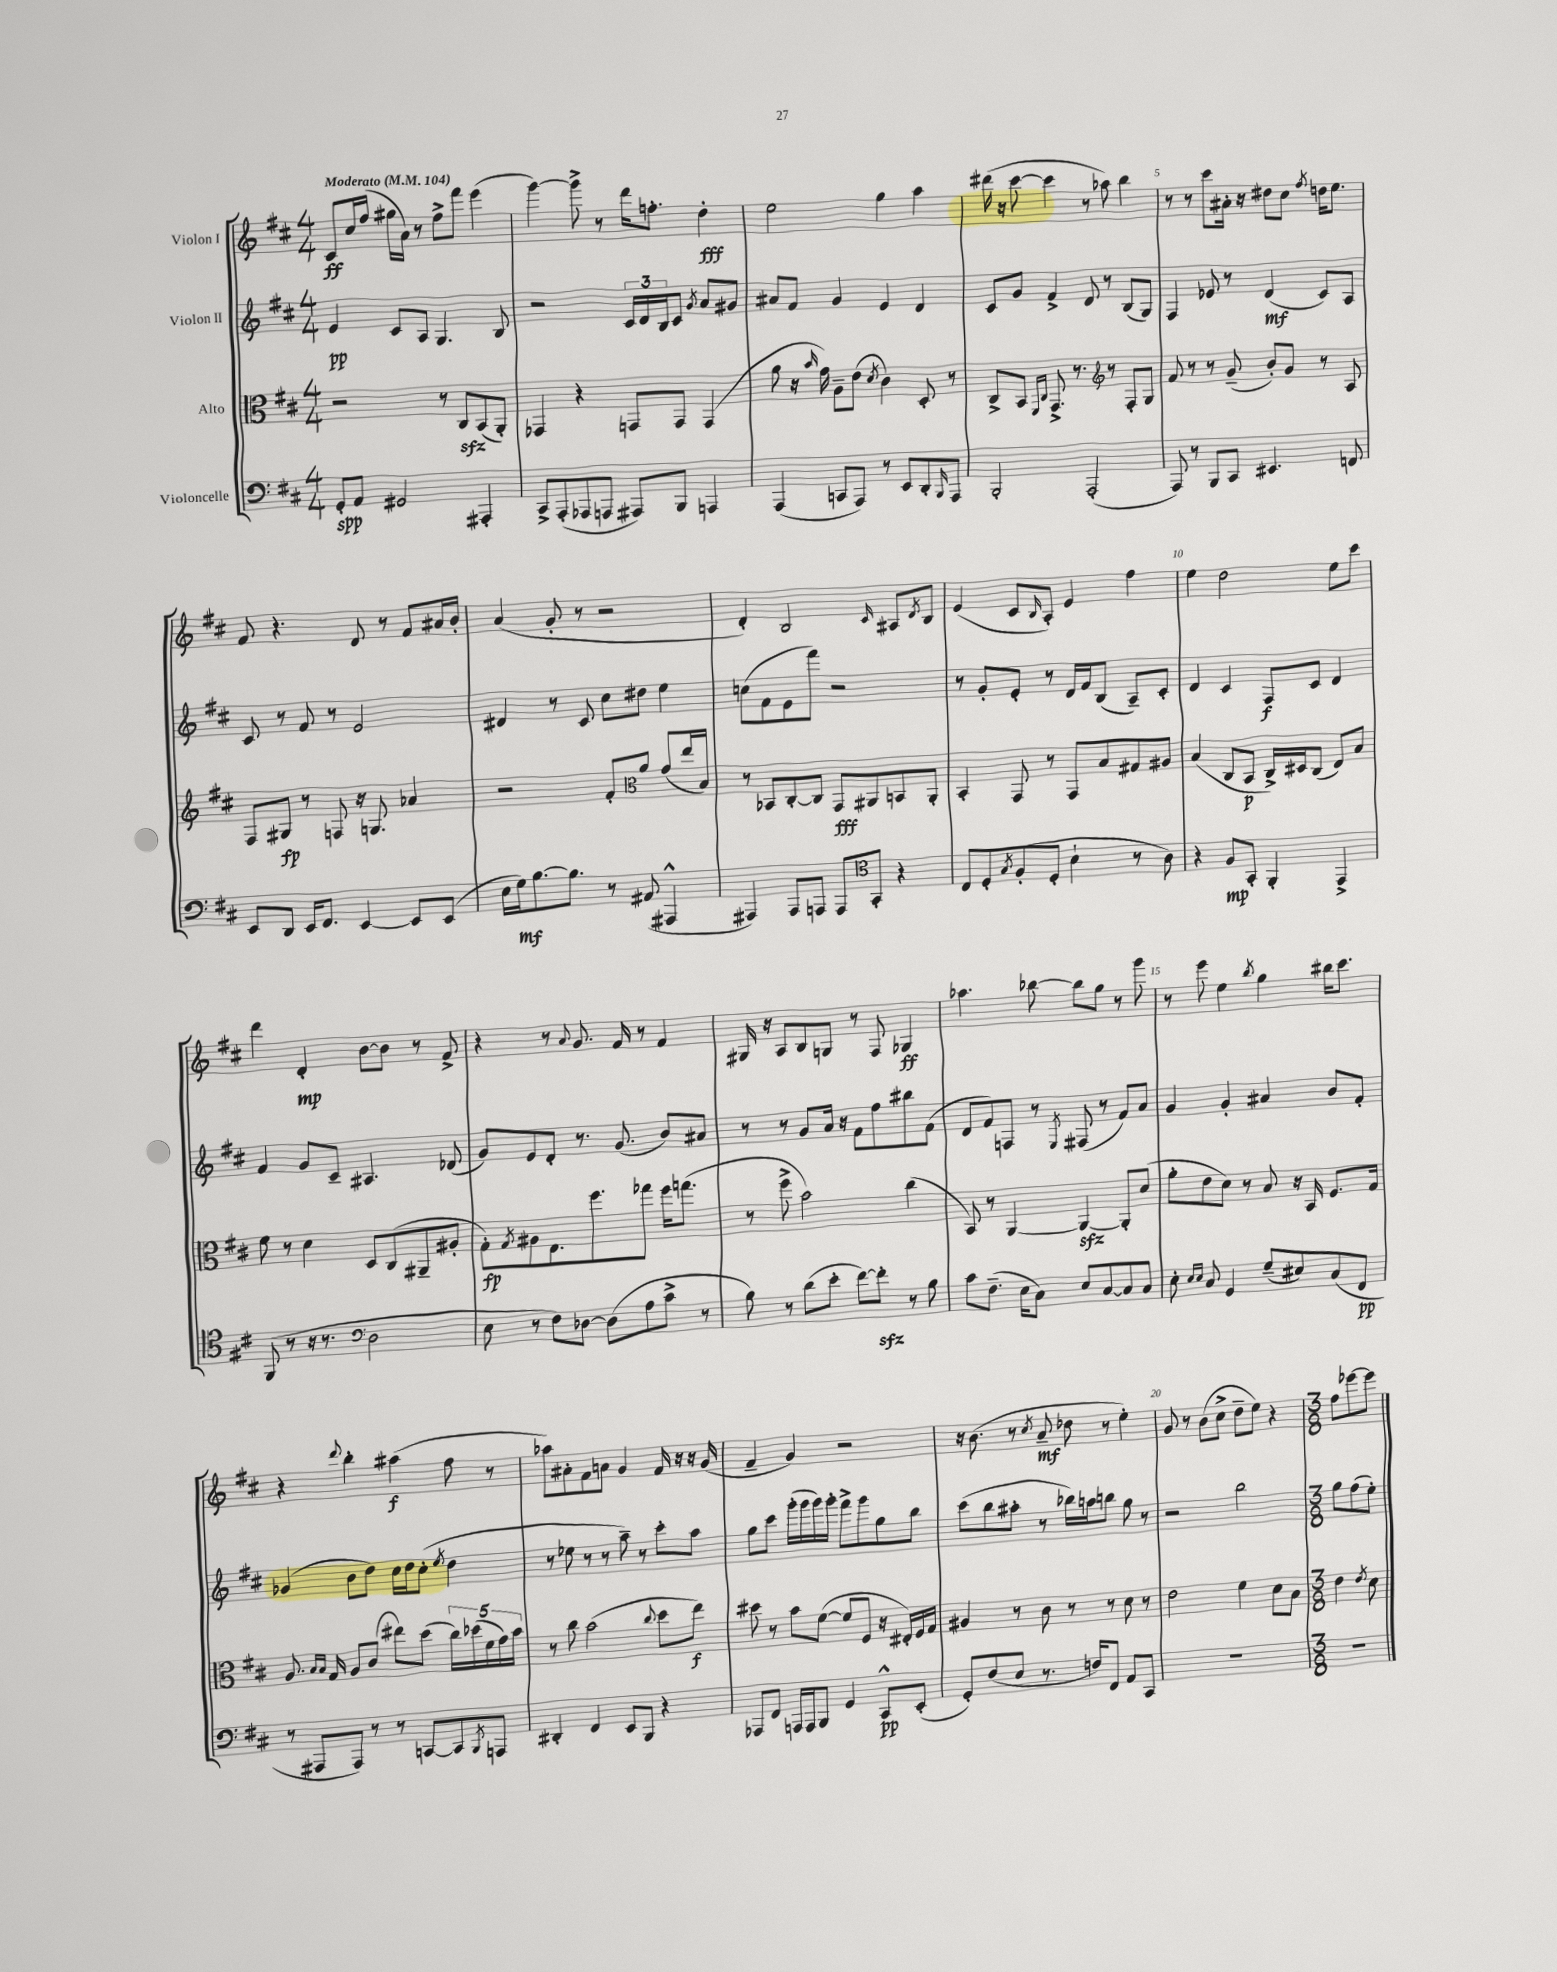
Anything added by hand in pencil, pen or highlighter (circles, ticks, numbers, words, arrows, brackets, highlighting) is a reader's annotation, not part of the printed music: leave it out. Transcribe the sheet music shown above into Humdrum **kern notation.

**kern	**kern	**kern	**kern
*staff4	*staff3	*staff2	*staff1
*clefF4	*clefC3	*clefG2	*clefG2
*k[f#c#]	*k[f#c#]	*k[f#c#]	*k[f#c#]
*M4/4	*M4/4	*M4/4	*M4/4
*MM104	*MM104	*MM104	*MM104
8GG'/L	2r	4e/	8c#/L
8AA/J	.	.	16cc#/L
.	.	.	(16ff#/JJ
2GG#/	.	8c#/L	16gg#\LL
.	.	.	16a\JJ)
.	.	8A/J	8r
.	8r	4.G/	8ff#^\L
.	8C#/L	.	8fff#\J
4AAA#'/	(8BB/	.	(4eee\
.	8AA'/J)	8B/	.
=	=	=	=
8CC#^/L	4GG-/	2r	[4ggg\)
(8AAA'/	.	.	.
8AAA-/	4r	.	8ggg^\]
8AAA/J	.	.	8r
8AAA#/L)	8GG/L	24c#/LL	16ddd\LK
.	.	24d/	.
.	.	.	8.ff'\J
.	.	24B/J	.
8BBB/J	8GG/J	8c#/J	.
.	.	8qg/	.
4AAA/	(4GG/	8a/L	4dd'\
.	.	8g#/J	.
=	=	=	=
(4AAA/	8a\	8a#/L	2ee\
.	16r	8f#/J	.
.	16qqb/	.	.
.	16g\)	.	.
8CC/L	8A~\L	4g/	.
8AAA/J)	(8e\J	.	.
.	8qd/	.	.
8r	4c#\)	4e/	4gg\
8EE/L	.	.	.
8DD'/	8D'/	4d/	4aa\
16qqBBB/	.	.	.
8AAA/J	8r	.	.
=	=	=	=
2BBB'/	8C#^/L	8c#/L	(16ddd#\
.	.	.	16r
.	8BB/J	8g/J	[8ccc#\
.	16qqFF#/LL	.	.
.	16qqC#/JJ	.	.
.	8.GG^/	4f#^/	4ccc#\]
.	8.r	.	.
(2AAA'/	.	8d/	8r
.	8r	8r	8aa-\)
.	8F#'/L	(8B/L	4bb\
.	8G/J	8G/J)	.
=	=	=	=
*	*clefG2	*	*
8AAA/)	8f#/	4F#/	8r
8r	8r	.	8r
8BBB/L	8r	8e-/	8ccc#\L
8CC#/J	(8g~/	8r	16a#'\Jk
.	.	.	16r
4.EE#/	8b'/L)	(4d/	8dd#\L
.	8g/J	.	8cc#\J
.	.	.	8qff#/
.	8r	8c#/L)	16dd\LK
.	.	.	8.ee\J
8FF/	8A/	8A/J	.
=	=	=	=
8EE/L	8F#/L	8c#/	8f#/
8DD/J	8G#/J	8r	4.r
16EE/LK	8r	8f#/	.
8.FF#/J	.	.	.
.	8F/	8r	.
[4EE/	16r	2e/	8d/
.	8.G/	.	.
.	.	.	8r
8EE/]L	4a-/	.	8f#/L
(8EE/J	.	.	16a#/L
.	.	.	16b'/JJ
=	=	=	=
16E\LL	2r	4d#/	(4a/
16G\J)	.	.	.
[8.B\	.	.	.
.	.	8r	8g'/
8.B\]J	.	.	.
.	.	8c#/	8r
8r	8f#'/L	8cc#\L	2r
(8AA#/	8a/J	8dd#\J	.
4AAA#^^/	(8g/L	4ee\	.
.	16ee/L	.	.
.	16B/JJ)	.	.
=	=	=	=
*	*clefC3	*	*
4AAA#/)	8r	(8cc\L	4d'/)
.	8BB-/L	8f#\	.
8AAA#/L	[8C#'/	8e\	2B/
8AAA/J	8C#/]J	8fff#\J)	.
8AAA/L	8GG/L	2r	.
8GG'/J	8AA#/	.	.
.	.	.	16qqc#/
4r	8BB/	.	8A#/L
.	.	.	8qd/
.	8AA#'/J	.	8B/J
=	=	=	=
*clefC4	*	*	*
8C#/L	4BB'/	8r	(4e/
8D'/	.	8g'/L	.
8qG/	.	.	.
(8F#'/	8GG/	8e'/J	8c#/L
.	.	.	16qqB/
8D'/J	8r	8r	8A'/J)
4B`\	8GG/L	16d/LL	4e/
.	.	16f#/J	.
.	8B/	(8B/J	.
8r	8G#/	8A~/L)	4ff#\
8A\)	8A#/J	8c#'/J	.
=	=	=	=
4r	(4B/	4d/	4ee\
8F#/L	8C#/L	4c#/	2dd\
8GG'/J	8BB/J	.	.
4FF#'/	16C#^/LL)	8F#/L	.
.	16D#/J	.	.
.	(8C#/J	8c#/J	.
4EE^/	8E/L)	4d/	8ee\L
.	8B/J	.	8ccc#\J
=	=	=	=
(8FF#/	8f#\	4f#/	4ddd\
8r	8r	.	.
16r	4d\	8g/L	4d'/
8.r	.	.	.
.	.	8c#~/J	.
*clefF4	*	*	*
2D\	8D/L	4.A#/	[8b\L
.	(8C#/	.	8b\]J
.	8AA#~/	.	8r
.	8A#'/J	(8d-/	8f#^/
=	=	=	=
8E\	8G'\L)	8g/L)	4r
.	8qG/	.	.
8r	8A#\	8e/	.
8F#\L)	8.E\	8d'/J	8r
.	.	.	8qqa/
[8D-\J	.	8.r	8.g/
.	8.ff#\	.	.
(8D-\]L	.	.	.
.	.	(8.g/	16f#/
8A\	8gg-\J	.	8r
8c#^\J	16ff#\LK	8b/L)	4f#/
.	(8.gg\J	.	.
8r	.	8a#/J	.
=	=	=	=
8B\)	8r	8r	16G#/
.	.	.	16r
8r	8ff#^\	8r	8A/L
(8d\L	2b\)	8g/L	8B/
8e'\J	.	16a/Jk	8G/J
.	.	16r	.
[8f#\L)	.	8f#\L	8r
8f#'\]J	.	8ff#\	8F#/
8r	(4cc#\	8bb#\	4G-/
8B\	.	(8f#\J	.
=	=	=	=
8c#\L	8BB/)	8d/L	4.aa-\
(8.F#~\J	8r	8f#/)	.
.	[4AA/	8F/J	.
16E\LK	.	.	.
8C#\J)	.	8r	[8bb-\
.	.	8qE/	.
8E/L	4AA/_	(8F#/	8bb-\]L
[8C#/	.	8r	8gg\J
8C#/]	8AA'/]L	8f#/L)	8r
8C#/J	(8d/J	8a/J	8ggg\
=	=	=	=
8E'\	8a'\L	4g/	8r
16qqE/LL	.	.	.
16qqE/JJ	.	.	.
8C#/	8e\	.	8eee\
4GG/	8d\J)	4g'/	4ee\
.	8r	.	.
.	.	.	8qbb/
(8G~/L	8B/	4a#/	4gg\
8E#/)	16r	.	.
.	16BB/	.	.
(8C#/	8.F#/L	8b/L	16bb#\LK
.	.	.	8.ccc#\J
8FF#/J	.	8f#'/J	.
.	16G/Jk	.	.
=	=	=	=
8r	8.A/	(4g-/	4r
8AAA#/L	.	.	.
.	16qqB/LL	.	.
.	16qqB/JJ	.	.
.	16G/	.	.
.	.	.	8qqddd/
8AAA#/J)	8A/L	8b\L	4bb'\
8r	(8c#/J	8dd\J)	.
8r	8ee#\L)	16cc#\LL	(4aa#\
.	.	16dd\J	.
[8CC/L	(8dd\J	(8cc#'\J	.
.	.	8qee/	.
8CC/]	20cc#\LL)	4dd\	8ff#\
.	(20dd-\	.	.
.	20f#\	.	.
8qBBB/	.	.	.
8AAA/J	.	.	8r
.	20g\)	.	.
.	20b\JJ	.	.
=	=	=	=
4DD#'/	8r	8r	8aa-\L)
.	8cc#\	8ee-\	8a#'\
4FF#/	(2b\	8r	8f#\
.	.	8r	8a\J
8EE/L	.	8aa~\)	4g/
8BBB/J	.	8r	.
.	8qqcc#/	.	.
4r	8dd\L	8ccc#'\L	16f#/
.	.	.	16r
.	8ee\J)	8aa\J	16r
.	.	.	(16g/
=	=	=	=
8AAA-/L	8dd#\	8gg\L	4f#~/
8FF#/J	8r	8ccc#\J	.
16AAA/LL	8b\L	(16ggg'\LL	4g/)
16AAA/J	.	16ggg\	.
8BBB/J	([8f#\J	16ggg\)	.
.	.	16ggg'\JJ	.
4GG/	8f#/]L	8fff#^\L	2r
.	8F#/J	8ggg\	.
8CC#^^/L	16r	8gg\	.
.	16E#'/LL)	.	.
(8EE'/J	16F#/	8bb\J	.
.	16G/JJ	.	.
=	=	=	=
8GG'/L)	4A#/	(8ccc#\L	16r
.	.	.	(8.b\
(8F#/	.	8bb\	.
8E/J	8r	8aa#'\J	8r
.	.	.	8qcc#/
8.r	8c#\	8r	8a~/
.	8r	16bb-\LL)	8dd-\
16F/LK)	.	16aa\J	.
8FF#/J	8r	8bb\J	8r
8AA/L	8d\	8gg\	4ee'\)
8CC#/J	8r	8r	.
=	=	=	=
1r	2e\	2r	8g/
.	.	.	8r
.	.	.	(8b\L
.	.	.	8cc#^\J
.	4f#\	2bb\	8dd~\L
.	.	.	8ee\J)
.	8d\L	.	4r
.	8B\J	.	.
=	=	=	=
*M3/8	*M3/8	*M3/8	*M3/8
4.r	4e\	8gg\L	8ff#\L
.	.	(8ff#\	[8eee-\
.	8qe/	.	.
.	8d\	8ee'\J)	8eee-\]J
==	==	==	==
*-	*-	*-	*-
